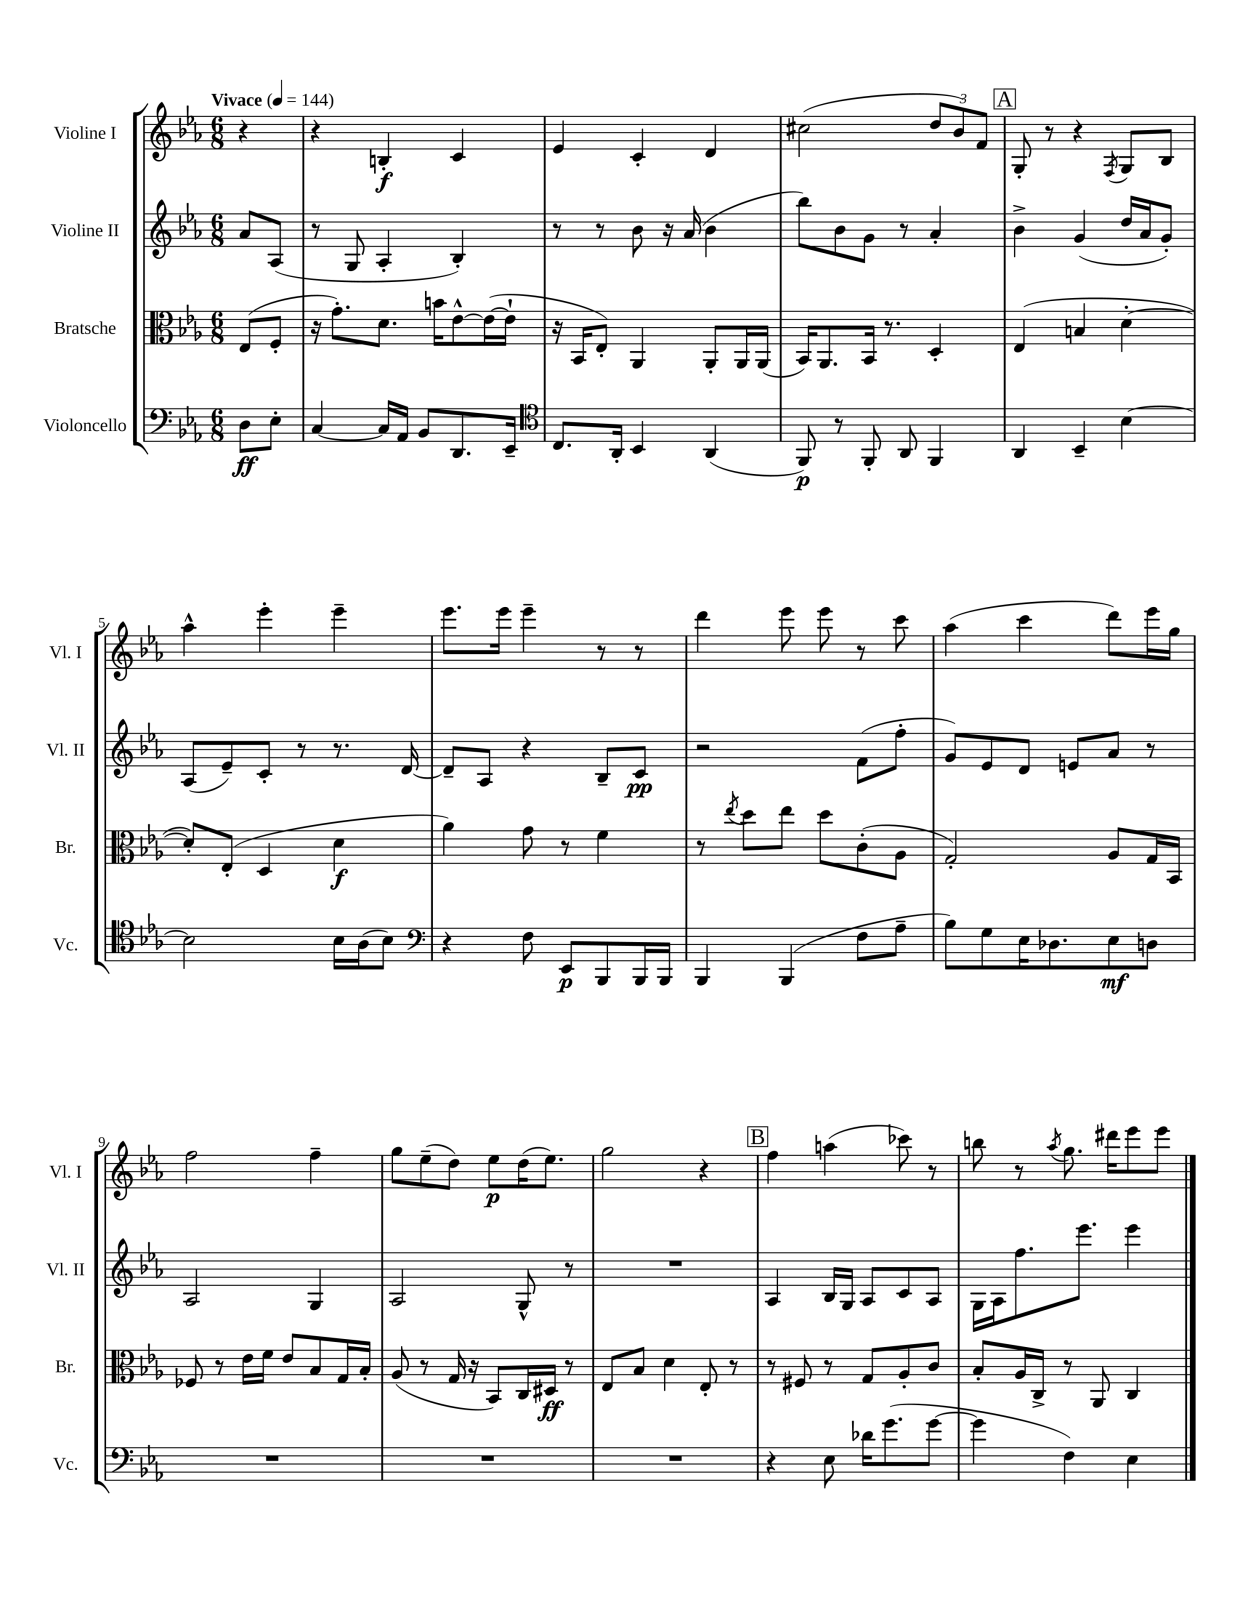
<<
\new StaffGroup <<
\new Staff = "s0" \with { instrumentName = "Violine I" shortInstrumentName = "Vl. I" } {
    \clef treble \key ees \major \numericTimeSignature \time 6/8 \partial 4 \tempo "Vivace" 4 = 144
    r4 |
    r4 b4-.\f c'4 |
    ees'4 c'4-. d'4 |
    cis''2( \tuplet 3/2 { d''8 bes'8) f'8 } |
    \mark \markup { \box "A" } g8-. r8 r4 \acciaccatura { f8 } g8 bes8 |
    aes''4-^ ees'''4-. ees'''4-- |
    ees'''8. ees'''16 ees'''4-- r8 r8 |
    d'''4 ees'''8 ees'''8 r8 c'''8 |
    aes''4( c'''4 d'''8) ees'''16 g''16 |
    f''2 f''4-- |
    g''8 ees''8--( d''8) ees''8\p d''16( ees''8.) |
    g''2 r4 |
    \mark \markup { \box "B" } f''4 a''4( ces'''8) r8 |
    b''8 r8 \acciaccatura { aes''8 } g''8. dis'''16 ees'''8 ees'''8 \bar "|." |
}
\new Staff = "s1" \with { instrumentName = "Violine II" shortInstrumentName = "Vl. II" } {
    \clef treble \key ees \major \numericTimeSignature \time 6/8 \partial 4
    aes'8 aes8( |
    r8 g8 aes4-. bes4-.) |
    r8 r8 bes'8 r16 aes'16( bes'4 |
    bes''8) bes'8 g'8 r8 aes'4-. |
    \mark \markup { \box "A" } bes'4-> g'4( d''16 aes'16 g'8-.) |
    aes8( ees'8--) c'8-. r8 r8. d'16~ |
    d'8-- aes8 r4 bes8-- c'8\pp |
    r2 f'8( f''8-. |
    g'8) ees'8 d'8 e'8 aes'8 r8 |
    aes2 g4 |
    aes2 g8-^ r8 |
    R2. |
    \mark \markup { \box "B" } aes4 bes16 g16 aes8 c'8 aes8 |
    g16 aes16 f''8. ees'''8. ees'''4 \bar "|." |
}
\new Staff = "s2" \with { instrumentName = "Bratsche" shortInstrumentName = "Br." } {
    \clef alto \key ees \major \numericTimeSignature \time 6/8 \partial 4
    ees8( f8-. |
    r16 g'8.-.) d'8. b'16 ees'8~-^ ees'16~( ees'16-! |
    r16 bes,16 ees8-.) aes,4 aes,8-. aes,16 aes,16( |
    bes,16) aes,8. bes,16 r8. d4-. |
    \mark \markup { \box "A" } ees4( b4 d'4~-. |
    d'8-.) ees8-.( d4 d'4\f |
    aes'4) g'8 r8 f'4 |
    r8 \acciaccatura { ees''8 } d''8 ees''8 d''8 c'8-.( aes8 |
    g2-.) aes8 g16 bes,16 |
    fes8 r8 ees'16 f'16 ees'8 bes8 g16 bes16-. |
    aes8( r8 g16 r16 bes,8) c16 dis16\ff r8 |
    ees8 bes8 d'4 ees8-. r8 |
    \mark \markup { \box "B" } r8 fis8 r8 g8 aes8-. c'8 |
    bes8-. aes16 c16-> r8 aes,8 c4 \bar "|." |
}
\new Staff = "s3" \with { instrumentName = "Violoncello" shortInstrumentName = "Vc." } {
    \clef bass \key ees \major \numericTimeSignature \time 6/8 \partial 4
    d8\ff ees8-. |
    c4~ c16 aes,16 bes,8 d,8. ees,16-- |
    \clef tenor c8. aes,16-. bes,4 aes,4( |
    f,8\p) r8 f,8-. aes,8 f,4 |
    \mark \markup { \box "A" } aes,4 bes,4-- bes4~ |
    bes2 bes16 aes16( bes8) |
    \clef bass r4 f8 ees,8\p bes,,8 bes,,16 bes,,16 |
    bes,,4 bes,,4( f8 aes8-- |
    bes8) g8 ees16 des8. ees8\mf d8 |
    R2. |
    R2. |
    R2. |
    \mark \markup { \box "B" } r4 ees8 des'16 g'8.( g'8~ |
    g'4 f4) ees4 \bar "|." |
}
>>
>>
